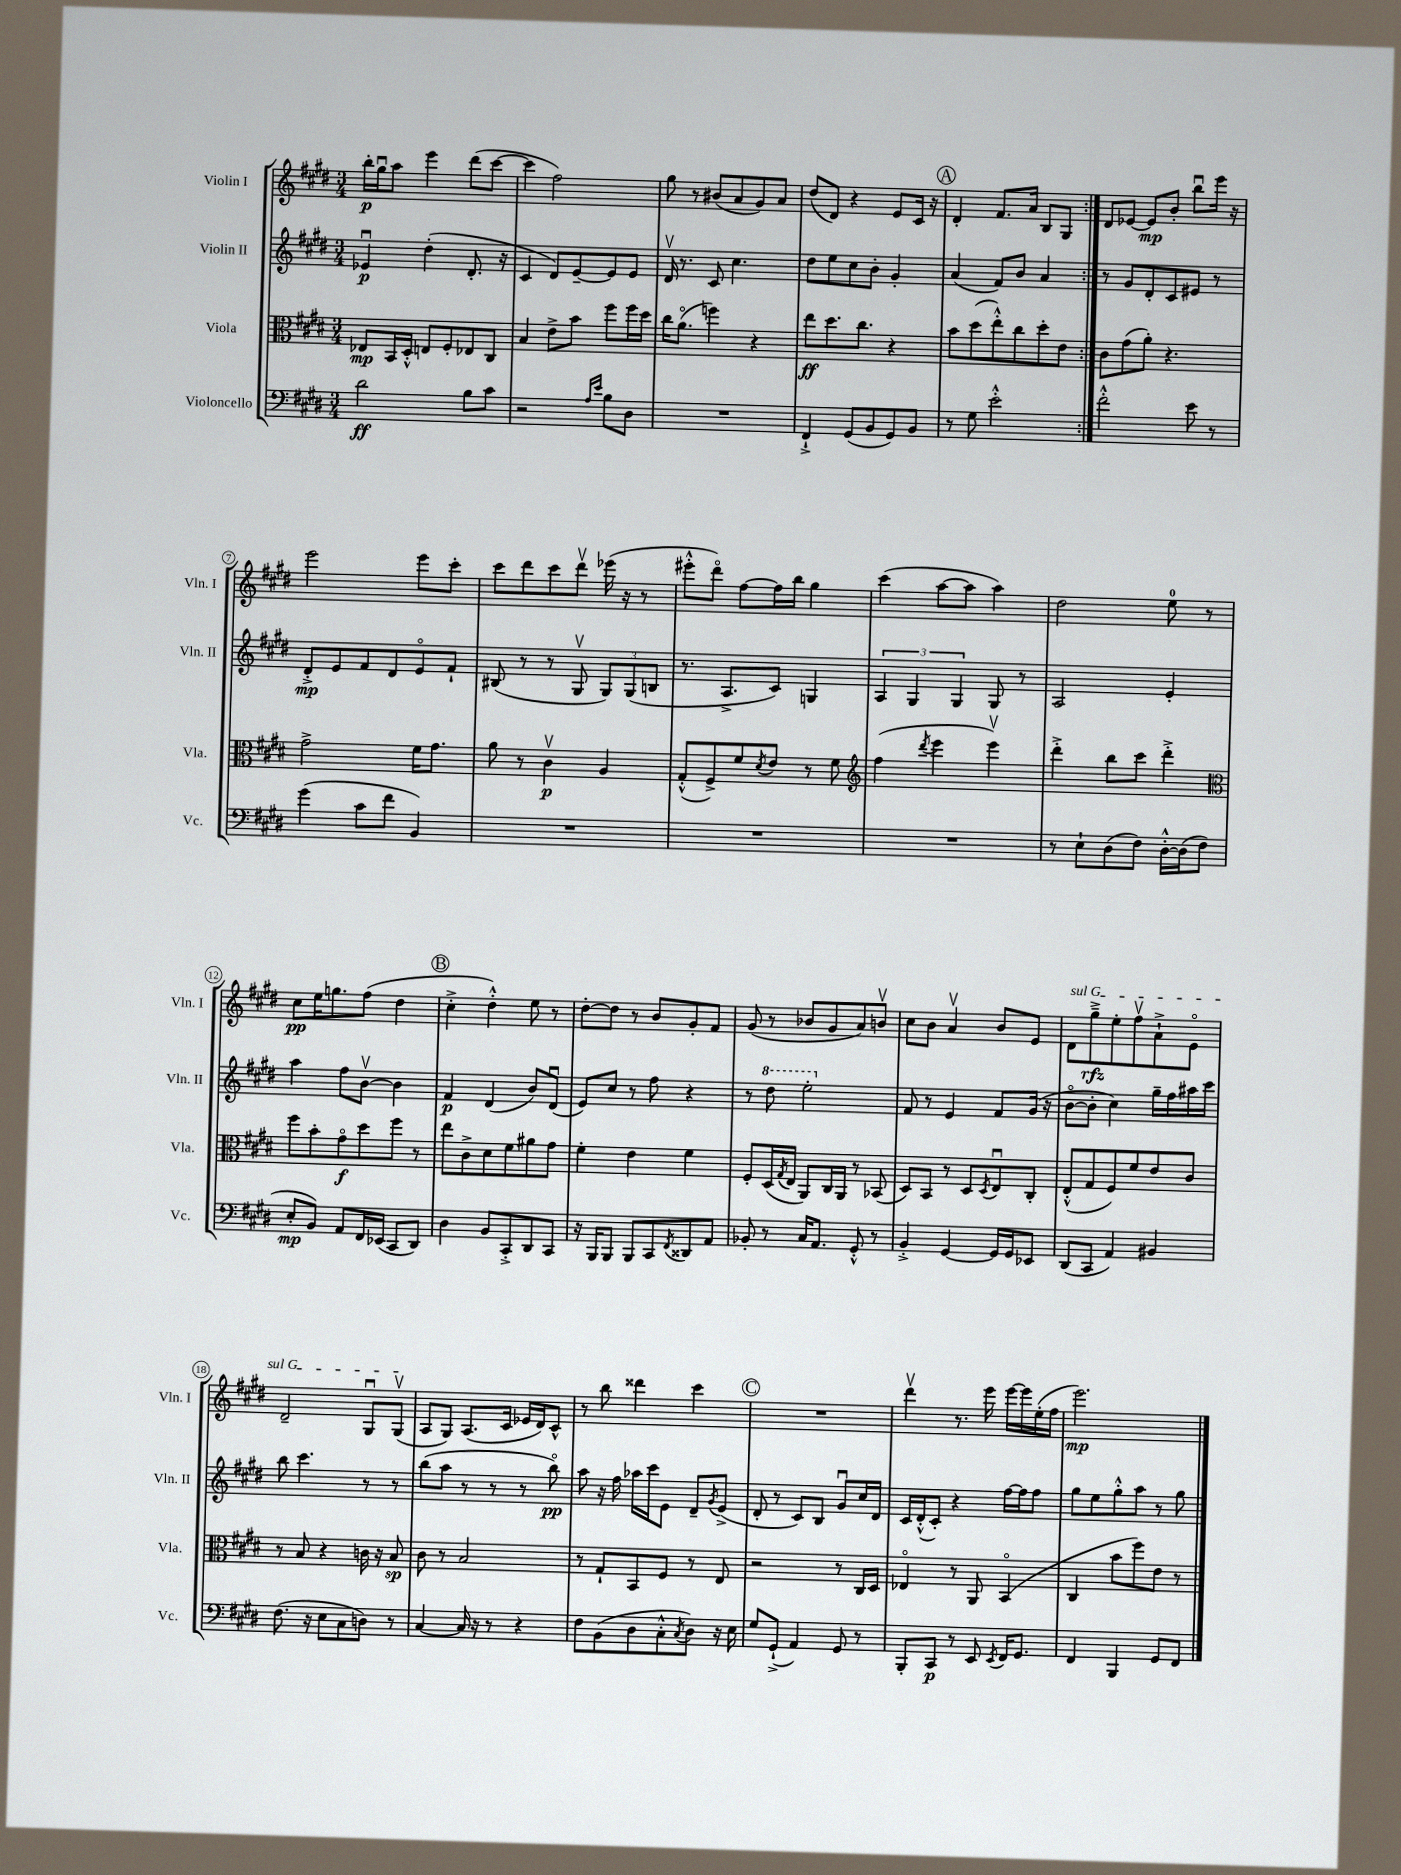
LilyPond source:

<<
\new StaffGroup <<
\new Staff = "s0" \with { instrumentName = "Violin I" shortInstrumentName = "Vln. I" } {
    \clef treble \key e \major \numericTimeSignature \time 3/4
    \repeat volta 2 { b''16-.\p gis''16\downbow a''8 e'''4 dis'''8( cis'''8~ |
    cis'''4 fis''2) |
    gis''8 r8 bis'8( a'8 gis'8) a'8 |
    dis''8( dis'8) r4 e'8 cis'16 r16 |
    \mark \markup { \circle "A" } dis'4-. fis'8. a'16 b8 gis8 | }
    dis'8 ees'8~ ees'8\mp b'8-. b''8\downbow e'''16 r16 |
    e'''2 e'''8 cis'''8-. |
    cis'''8 dis'''8 cis'''8 dis'''8\upbow ees'''16( r16 r8 |
    eis'''8-.-^ dis'''8\flageolet) fis''8~ fis''16 b''16 gis''4 |
    cis'''4( a''8~ a''8 a''4) |
    dis''2 e''8-0 r8 |
    cis''8\pp e''16 g''8. fis''8( dis''4 |
    \mark \markup { \circle "B" } cis''4-.-> dis''4-.-^) e''8 r8 |
    dis''8~-. dis''8 r8 b'8 gis'8-. fis'8 |
    gis'8( r8 bes'8 gis'8 a'8) b'8\upbow |
    cis''8 b'8 a'4\upbow b'8 e'8 |
    \once \override TextSpanner.bound-details.left.text = \markup { \italic "sul G" } dis'8\startTextSpan gis''8--->\rfz e''8-. fis''8\upbow a'8-!-> e'8\flageolet |
    dis'2-- gis8\downbow gis8\upbow\stopTextSpan( |
    a8 gis8) a8.( cis'16 ees'16 dis'16) cis'8-^ |
    r8 b''8 disis'''4 cis'''4 |
    \mark \markup { \circle "C" } R2. |
    dis'''4\upbow r8. e'''16 e'''16~ e'''16 e''16-.( fis''16 |
    e'''2.\mp) \bar "|." |
}
\new Staff = "s1" \with { instrumentName = "Violin II" shortInstrumentName = "Vln. II" } {
    \clef treble \key e \major \numericTimeSignature \time 3/4
    \repeat volta 2 { ees'4\downbow\p dis''4-.( dis'8.-. r16 |
    cis'4 dis'8) e'8~-- e'8 e'8 |
    dis'16\upbow r8. cis'8 cis''4. |
    dis''8 e''8 cis''8 b'8-. gis'4-. |
    \mark \markup { \circle "A" } a'4( fis'8) b'8 a'4 | }
    r8 gis'8 dis'8-. cis'8 eis'8 r8 |
    dis'8-.->\mp e'8 fis'8 dis'8 e'8\flageolet fis'8-! |
    bis8( r8 r8 gis8\upbow \tuplet 3/2 { gis8) gis8( b8 } |
    r8. a8.-> cis'8) g4 |
    \tuplet 3/2 { a4 gis4 gis4 } gis8 r8 |
    a2 e'4-. |
    a''4 fis''8 b'8~\upbow b'4 |
    \mark \markup { \circle "B" } fis'4\p dis'4( b'8) dis'8\downbow( |
    e'8) cis''8 r8 fis''8 r4 |
    r8 \ottava #1 dis'''8 e'''2-. \ottava #0 |
    fis'8 r8 e'4 fis'8 gis'16( r16 |
    b'8~\flageolet b'8-. cis''4) gis''16-- fis''16 ais''16 cis'''16 |
    b''8 cis'''4. r8 r8 |
    b''8( a''8 r8 r8 r8 b''8\flageolet\pp) |
    a''8 r16 fis''16 aes''16 cis'''16 e'8 dis'8-- \acciaccatura { gis'8 } e'8->( |
    \mark \markup { \circle "C" } dis'8-. r8 cis'8) b8 gis'8\downbow cis''16 dis'16 |
    cis'16 dis'16-.-^( cis'8-.) r4 fis''16~ fis''16 fis''8 |
    gis''8 e''8 gis''8-.-^ a''8 r8 gis''8 \bar "|." |
}
\new Staff = "s2" \with { instrumentName = "Viola" shortInstrumentName = "Vla." } {
    \clef alto \key e \major \numericTimeSignature \time 3/4
    \repeat volta 2 { ees8\mp b,16 dis16-.-^ e8 fis8-. ees8 cis8 |
    b4 e'8-> b'8 fis''8 fis''16 dis''16 |
    cis''16 a'8.\flageolet( f''4) r4 |
    e''8\ff dis''8. cis''8. r4 |
    \mark \markup { \circle "A" } b'8 dis''8( e''8-.-^) cis''8 dis''8-. e'8 | }
    cis'8 gis'8( a'8-.) r4. |
    gis'2-> fis'16 gis'8. |
    a'8 r8 cis'4\upbow\p a4 |
    gis8-.-^( fis8->) fis'8 \acciaccatura { dis'8 } e'8 r8 fis'8 |
    \clef treble fis''4( \acciaccatura { dis'''8 } e'''4 e'''4\upbow) |
    dis'''4-.-> b''8 cis'''8 dis'''4-.-> |
    \clef alto fis''8 b'8-. gis'8\flageolet\f dis''8 fis''8 r8 |
    \mark \markup { \circle "B" } e''8 cis'8-> dis'8 fis'8 ais'8 gis'8 |
    fis'4-. e'4 fis'4 |
    fis8-. dis16( \acciaccatura { gis8 } e16 a,8) cis16 a,16 r8 bes,8( |
    dis8) b,8 r8 dis8 \acciaccatura { dis8 } e8\downbow cis8-. |
    e8-.-^( gis8 fis8) fis'8 e'8 cis'8 |
    r8 b8 r4 c'16 r16 b8\sp |
    cis'8 r8 b2 |
    r8 gis8-! b,8 fis8 r8 e8 |
    \mark \markup { \circle "C" } r2 r8 cis16 dis16 |
    ees4\flageolet r8 a,8 b,4\flageolet( |
    cis4 b'8 fis''8) e'8 r8 \bar "|." |
}
\new Staff = "s3" \with { instrumentName = "Violoncello" shortInstrumentName = "Vc." } {
    \clef bass \key e \major \numericTimeSignature \time 3/4
    \repeat volta 2 { dis'2\ff b8 cis'8 |
    r2 \grace { a16 e'16 } b8 dis8 |
    R2. |
    fis,4-!-> gis,8( b,8 gis,8) b,8 |
    \mark \markup { \circle "A" } r8 gis8 e'2-.-^ | }
    fis'2-.-^ e'8 r8 |
    gis'4( cis'8 fis'8 b,4) |
    R2. |
    R2. |
    R2. |
    r8 e8-! dis8( fis8) dis16~-.-^ dis16( fis8 |
    e8-.\mp b,8) a,8 fis,16 ees,16( cis,8 dis,8) |
    \mark \markup { \circle "B" } dis4 b,8 cis,8-.-> dis,8 cis,8 |
    r16 b,,16 b,,8 b,,8 cis,8 \acciaccatura { fis,8 } disis,8 a,8 |
    bes,8-. r8 cis16 a,8. gis,8-.-^ r8 |
    b,4-.-> gis,4~ gis,16 gis,16 ees,8 |
    dis,8( cis,8 a,4) bis,4 |
    fis8.( r16 e8 cis8 d8) r8 |
    cis4~ cis16 r16 r8 r4 |
    fis8 b,8( dis8 cis8-.-^ \acciaccatura { cis8 } dis8) r16 e16 |
    \mark \markup { \circle "C" } gis8 gis,8-!->( a,4) gis,8 r8 |
    b,,8-. cis,8\p r8 e,8 \acciaccatura { e,8 } fis,16 gis,8. |
    fis,4 b,,4 gis,8 fis,8 \bar "|." |
}
>>
>>
\layout { \context { \Score \override BarNumber.stencil = #(make-stencil-circler 0.1 0.3 ly:text-interface::print) } }
